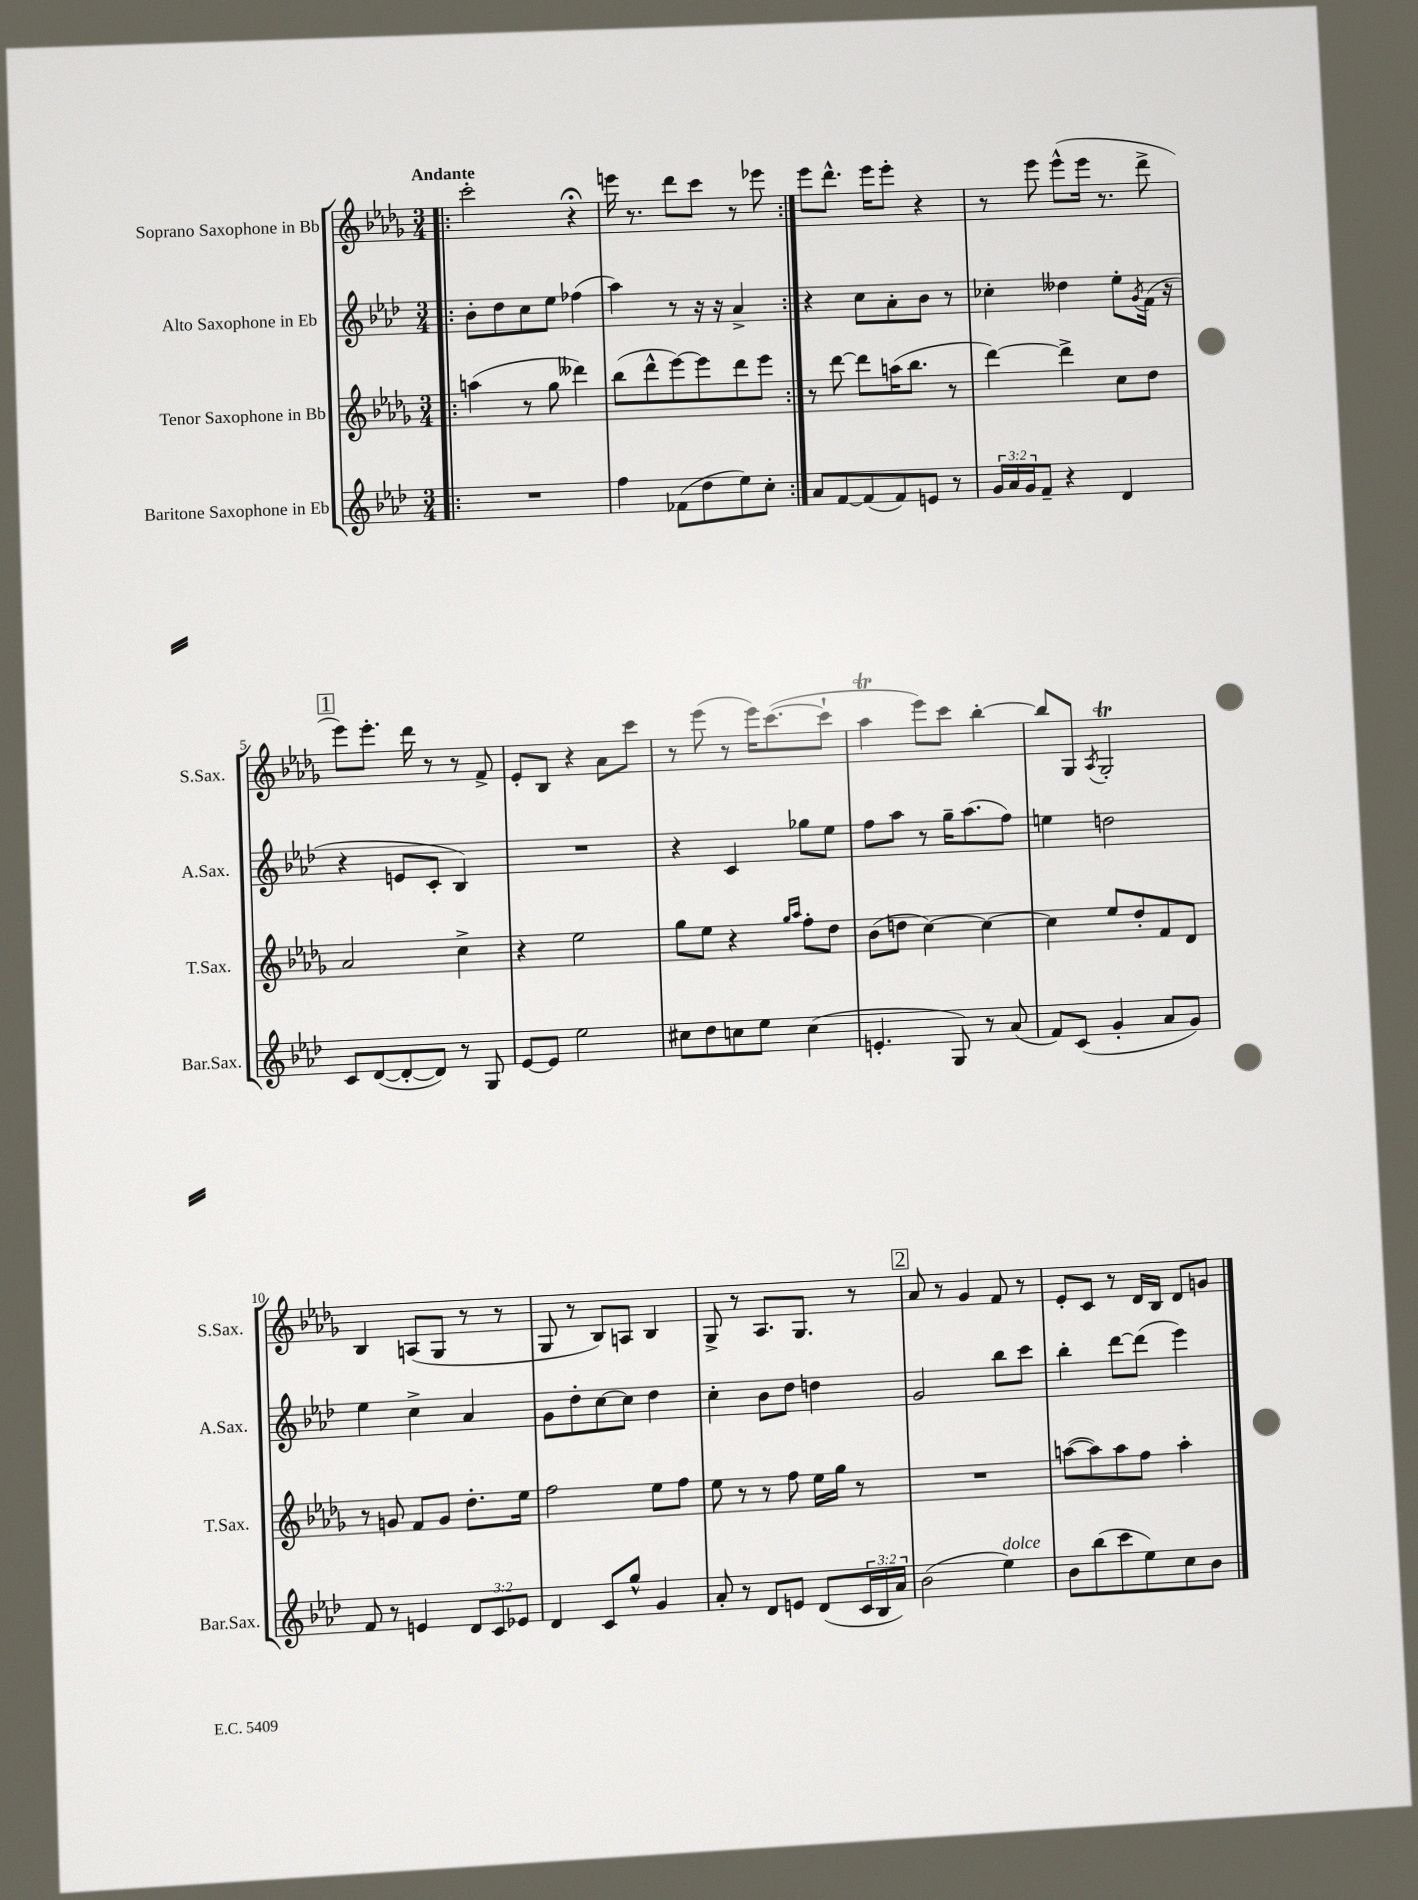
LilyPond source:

<<
\new StaffGroup <<
\new Staff = "s0" \with { instrumentName = "Soprano Saxophone in Bb" shortInstrumentName = "S.Sax." } {
    \clef treble \key des \major \numericTimeSignature \time 3/4 \tempo "Andante"
    \repeat volta 2 { \bar ".|:" c'''2-. r4\fermata |
    e'''16 r8. des'''8 c'''8 r8 ees'''8 | }
    ees'''8 des'''8.-^ ees'''16 ees'''8-. r4 |
    r8 ees'''8 ees'''8-^( ees'''16 r8. des'''8-> |
    \mark \markup { \box "1" } ees'''8) ees'''8.-. des'''16 r8 r8 f'8-> |
    ees'8-. bes8 r4 aes'8 c'''8 |
    r8 ees'''8( r8 ees'''16) c'''8.~( c'''8-! |
    aes''4\trill ees'''8) c'''8 bes''4~-. |
    bes''8 ges8 \acciaccatura { aes8 } ges2-.\trill |
    bes4 a8( ges8 r8 r8 |
    ges8 r8 bes8) a8 bes4 |
    ges8-> r8 aes8. ges8. r8 |
    \mark \markup { \box "2" } aes'8 r8 ges'4 f'8 r8 |
    ees'8-. c'8 r8 des'16 bes16 des'8 g'8 \bar "|." |
}
\new Staff = "s1" \with { instrumentName = "Alto Saxophone in Eb" shortInstrumentName = "A.Sax." } {
    \clef treble \key aes \major \numericTimeSignature \time 3/4
    \repeat volta 2 { \bar ".|:" bes'8-. des''8 c''8 ees''8 fes''4( |
    aes''4) r8 r16 r16 aes'4-> | }
    r4 c''8 aes'8-. bes'8 r8 |
    ces''4-. deses''4 ees''8-. \acciaccatura { g'8 } f'16( r16 |
    \mark \markup { \box "1" } r4 e'8 c'8-. bes4) |
    R2. |
    r4 c'4 ges''8 ees''8 |
    f''8 aes''8 r8 g''16-- aes''8.( f''8) |
    e''4 d''2 |
    ees''4 c''4-> aes'4 |
    g'8 des''8-. c''8~ c''8 des''4 |
    c''4-. bes'8 des''8 d''4 |
    \mark \markup { \box "2" } g'2 bes''8 c'''8 |
    bes''4-. des'''8~ des'''8( ees'''4) \bar "|." |
}
\new Staff = "s2" \with { instrumentName = "Tenor Saxophone in Bb" shortInstrumentName = "T.Sax." } {
    \clef treble \key des \major \numericTimeSignature \time 3/4
    \repeat volta 2 { \bar ".|:" a''4( r8 ges''8 deses'''4) |
    bes''8( des'''8-^ ees'''8~) ees'''8 des'''8 ees'''8 | }
    r8 des'''8~ des'''8 a''16( bes''8. r8 |
    des'''4~) des'''4-> c''8 des''8 |
    \mark \markup { \box "1" } aes'2 c''4-> |
    r4 ees''2 |
    ges''8 ees''8 r4 \grace { ges''16 aes''16 } f''8-. des''8 |
    bes'8( d''8 c''4~) c''4~ |
    c''4 ees''8 des''8-. f'8 des'8 |
    r8 g'8 f'8 g'8 des''8.-. ees''16 |
    f''2 ees''8 f''8 |
    ees''8 r8 r8 f''8 ees''16 ges''16 r8 |
    \mark \markup { \box "2" } R2. |
    a''8~( a''8) a''8 f''8 a''4-. \bar "|." |
}
\new Staff = "s3" \with { instrumentName = "Baritone Saxophone in Eb" shortInstrumentName = "Bar.Sax." } {
    \clef treble \key aes \major \numericTimeSignature \time 3/4 \override Staff.TupletNumber.text = #tuplet-number::calc-fraction-text
    \repeat volta 2 { \bar ".|:" R2. |
    f''4 fes'8( des''8 ees''8) c''8-. | }
    aes'8 f'8~ f'8( f'8) e'8 r8 |
    \tuplet 3/2 { g'16 aes'16 g'16 } f'8-- r4 des'4 |
    \mark \markup { \box "1" } c'8 des'8~( des'8~-. des'8) r8 g8 |
    ees'8~ ees'8 ees''2 |
    cis''8 des''8 c''8 ees''8 c''4( |
    e'4.-. g8) r8 aes'8( |
    f'8) c'8( g'4-. aes'8 g'8) |
    f'8 r8 e'4 \tuplet 3/2 { des'8 c'8 ees'8 } |
    des'4 c'8 g''8-^ g'4 |
    aes'8-. r8 des'8 e'8 des'8( \tuplet 3/2 { c'16 bes16 aes'16) } |
    \mark \markup { \box "2" } bes'2( ees''4^\markup { \italic "dolce" }) |
    bes'8 bes''8( c'''8 ees''8) c''8 bes'8 \bar "|." |
}
>>
>>
